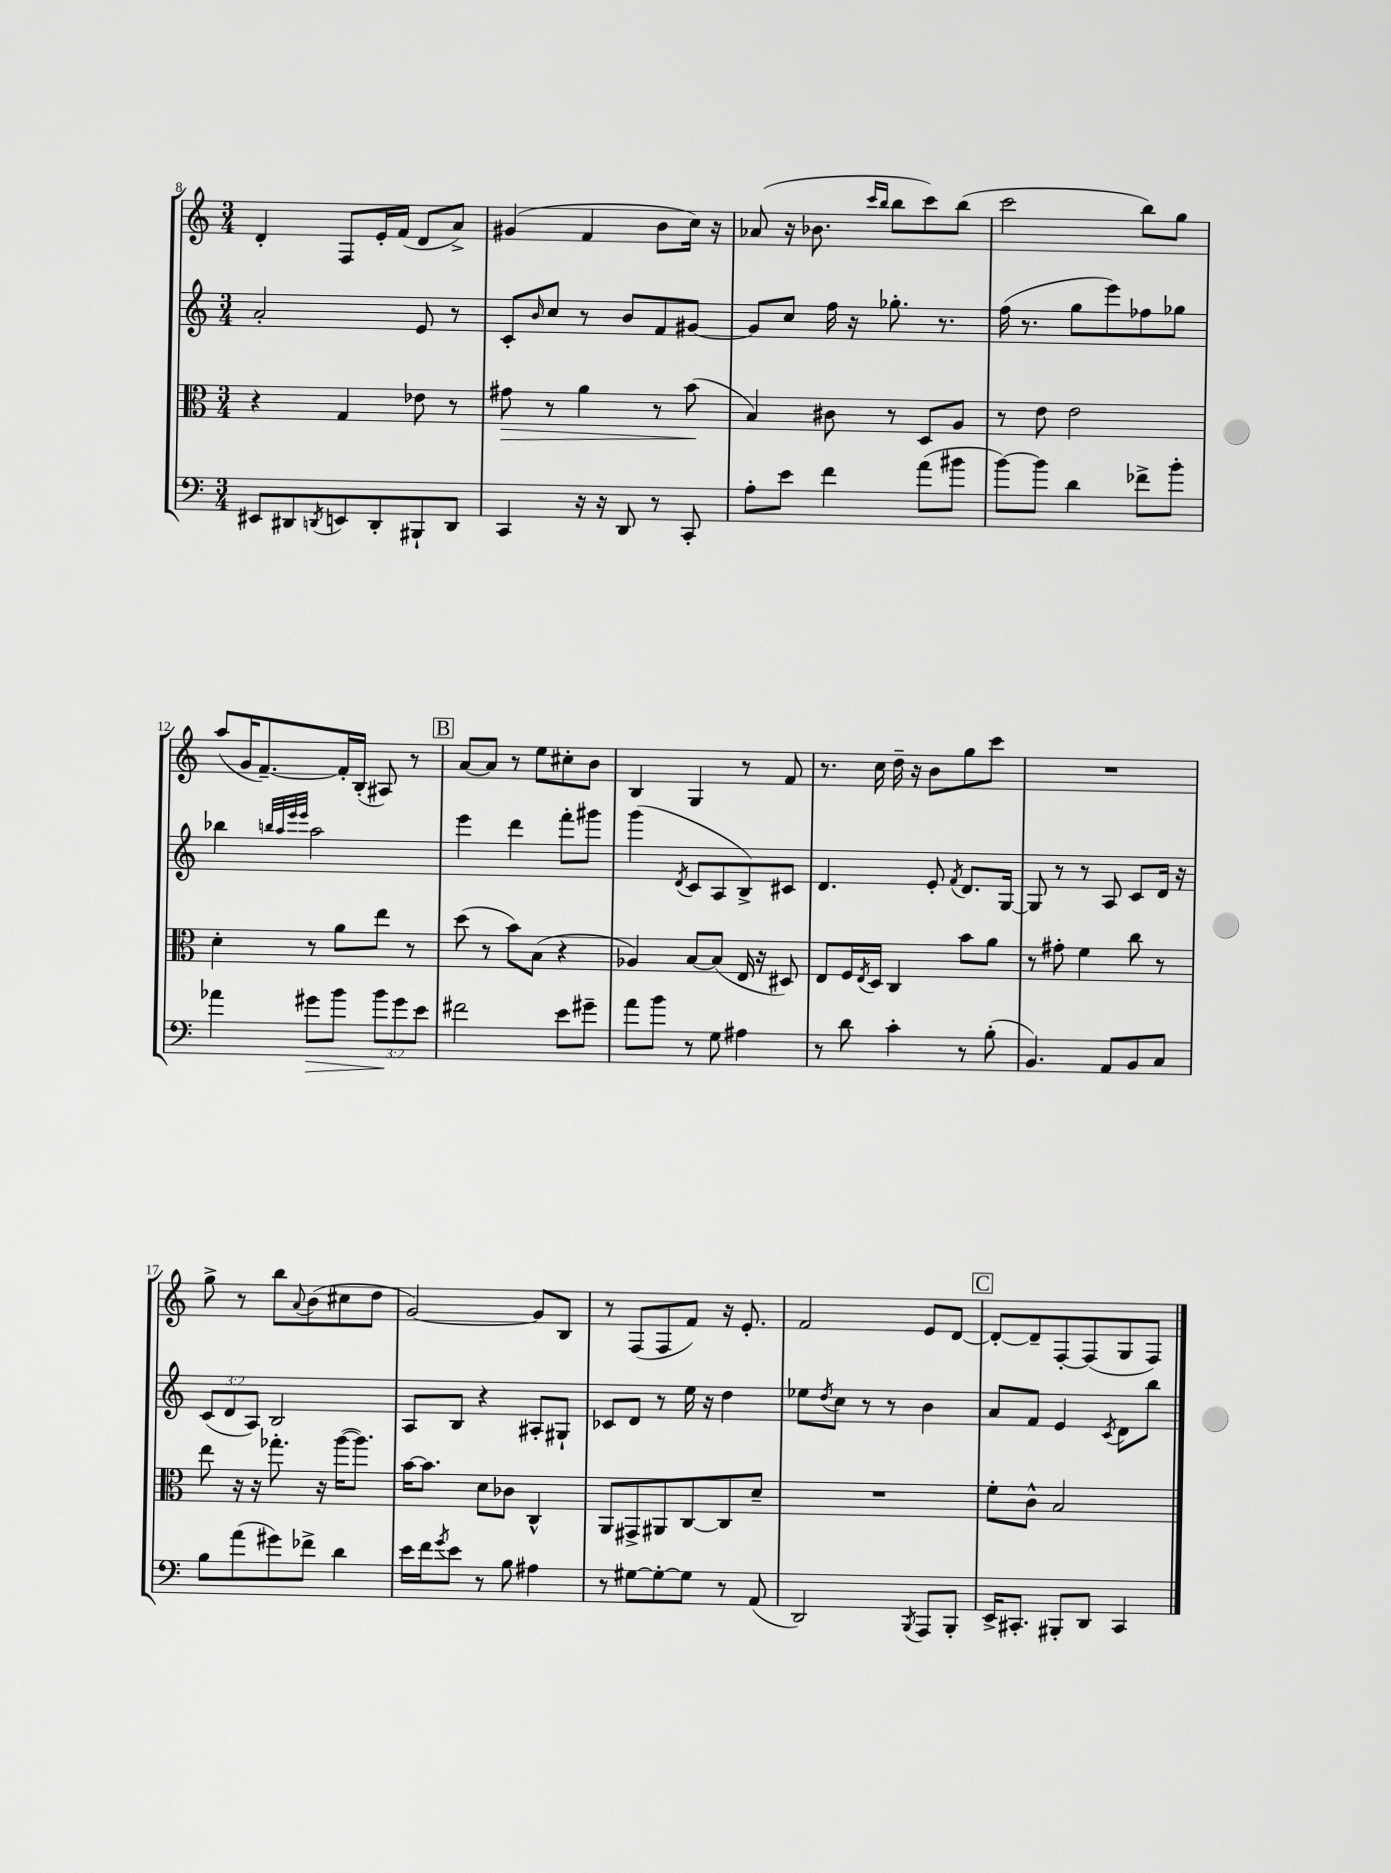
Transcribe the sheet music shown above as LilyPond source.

<<
\new StaffGroup <<
\new Staff = "s0" {
    \clef treble \key c \major \numericTimeSignature \time 3/4
    d'4-. f8 e'16-. f'16( d'8 a'8->) |
    gis'4( f'4 b'8 c''16) r16 |
    aes'8( r16 bes'8. \grace { c'''16 b''16 } b''8 c'''8) b''8( |
    c'''2 b''8) g''8 |
    a''8( g'16 f'8.~--) f'16-. b16-.( ais8) r8 |
    \mark \markup { \box "B" } a'8~ a'8 r8 e''8 cis''8-. b'8 |
    b4 g4 r8 f'8 |
    r8. c''16 d''16-- r16 b'8 g''8 c'''8 |
    R2. |
    g''8-> r8 b''8 \appoggiatura { a'8 } b'8( cis''8 d''8 |
    g'2~) g'8 b8 |
    r8 f8( f8 f'8) r16 e'8.-. |
    f'2 e'8 d'8~ |
    \mark \markup { \box "C" } d'8~-. d'8-- f8~-. f8( g8 f8) \bar "|." |
}
\new Staff = "s1" {
    \clef treble \key c \major \numericTimeSignature \time 3/4 \override Staff.TupletNumber.text = #tuplet-number::calc-fraction-text
    a'2-. e'8 r8 |
    c'8-. \grace { b'16 } c''8 r8 b'8 f'8 gis'8~ |
    gis'8 c''8 f''16 r16 ges''8.-. r8. |
    f''16( r8. g''8 e'''8) fes''8 ges''8 |
    bes''4 \grace { b''32 a''32 e'''32 e'''32 } a''2 |
    \mark \markup { \box "B" } e'''4 d'''4 f'''8-. gis'''8 |
    g'''4( \acciaccatura { d'8 } c'8 a8 b8->) cis'8 |
    d'4. e'8-. \acciaccatura { f'8 } d'8. g16~ |
    g8 r8 r8 a8 c'8 d'16 r16 |
    \tuplet 3/2 { c'8( d'8 a8) } b2 |
    a8 b8 r4 ais8-. gis8-! |
    ces'8 d'8 r8 e''16 r16 d''4 |
    ees''8 \acciaccatura { d''8 } c''8 r8 r8 b'4 |
    \mark \markup { \box "C" } a'8 f'8 e'4 \acciaccatura { c'8 } d'8 b''8 \bar "|." |
}
\new Staff = "s2" {
    \clef alto \key c \major \numericTimeSignature \time 3/4
    r4 g4 ees'8 r8 |
    gis'8\> r8 a'4 r8 b'8\!( |
    b4) cis'8 r8 d8 a8 |
    r8 e'8 e'2 |
    d'4-. r8 a'8 e''8 r8 |
    \mark \markup { \box "B" } d''8( r8 b'8) b8( r4 |
    aes4) b8~ b8( e16 r16 dis8) |
    e8 f16 \acciaccatura { e8 } d16 c4 b'8 a'8 |
    r8 gis'8-. f'4 c''8 r8 |
    e''8 r16 r16 ges''8.-. r16 a''16~( a''8.) |
    b'16~ b'8. d'8 ces'8 c4-^ |
    a,8 gis,8-> ais,8 c8~ c8 d'8-- |
    R2. |
    \mark \markup { \box "C" } f'8-. c'8-^ b2 \bar "|." |
}
\new Staff = "s3" {
    \clef bass \key c \major \numericTimeSignature \time 3/4 \override Staff.TupletNumber.text = #tuplet-number::calc-fraction-text
    eis,8 dis,8 \acciaccatura { d,8 } e,8 d,8-. bis,,8-! d,8 |
    c,4 r16 r16 d,8 r8 c,8-. |
    a8-. e'8 f'4 a'8( bis'8 |
    b'8~) b'8 d'4 fes'8-> b'8-. |
    aes'4 gis'8\> b'8 \tuplet 3/2 { b'8\! gis'8 e'8 } |
    \mark \markup { \box "B" } fis'2 e'8 gis'8-- |
    a'8 b'8 r8 g8 ais4 |
    r8 d'8 c'4-. r8 b8-.( |
    b,4.) a,8 b,8 c8 |
    b8 a'8( gis'8) fes'8-> d'4 |
    e'16 f'16 \acciaccatura { g'8 } e'8 r8 b8 ais4 |
    r8 gis8~ gis8~-. gis8 r8 a,8( |
    d,2) \acciaccatura { b,,8 } a,,8 b,,8-. |
    \mark \markup { \box "C" } e,16-> cis,8.-. bis,,8-. d,8 cis,4 \bar "|." |
}
>>
>>
\layout { \context { \Score currentBarNumber = #8 } }
